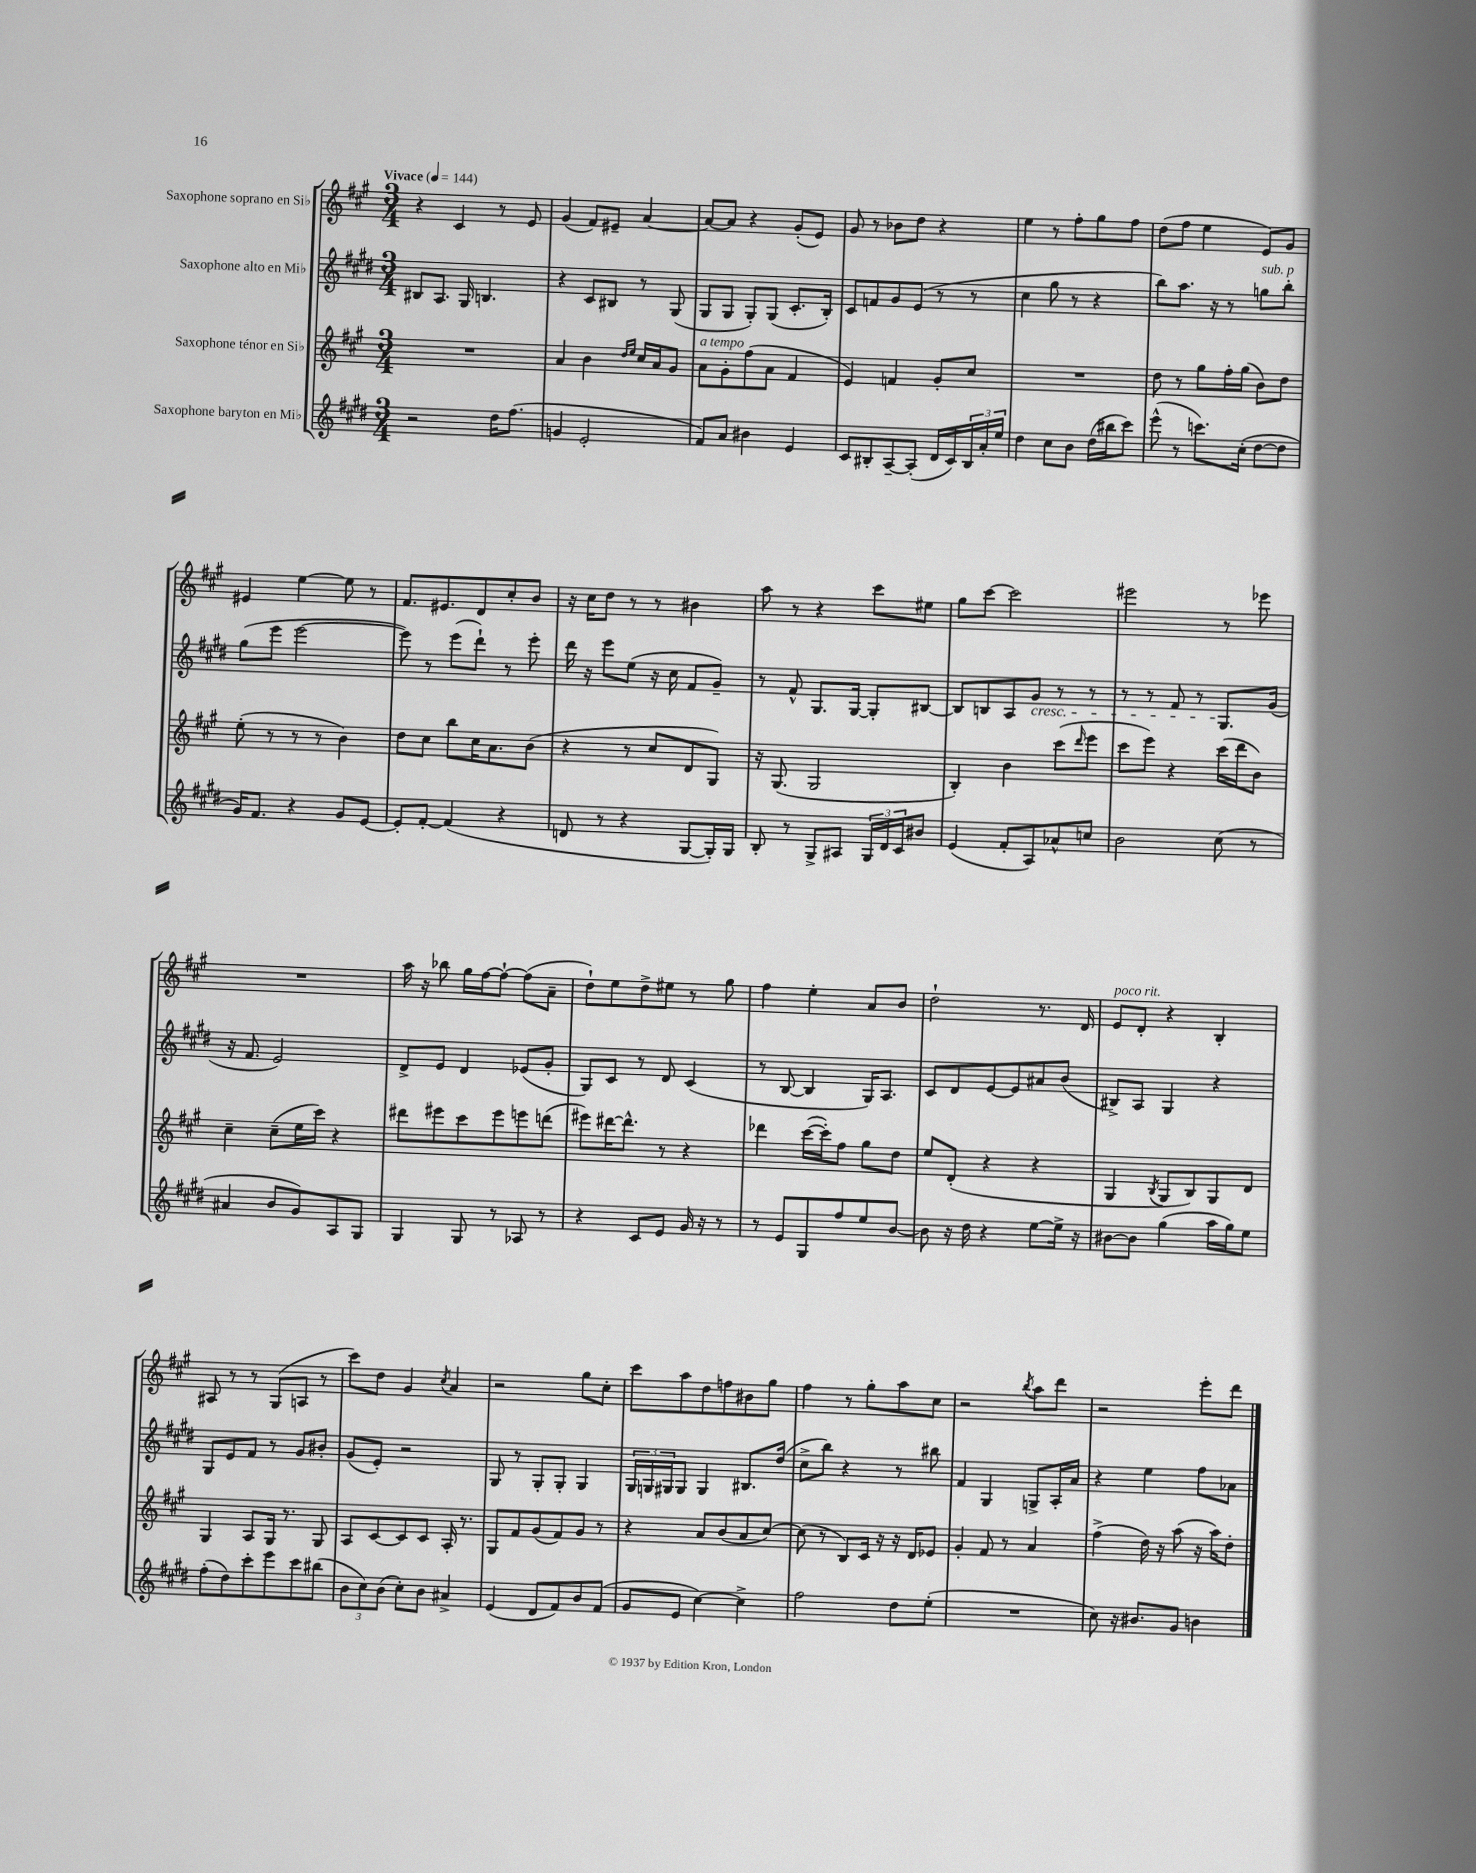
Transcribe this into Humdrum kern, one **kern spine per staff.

**kern	**kern	**kern	**kern
*part4	*part3	*part2	*part1
*staff4	*staff3	*staff2	*staff1
*I"Saxophone baryton en Mi♭	*I"Saxophone ténor en Si♭	*I"Saxophone alto en Mi♭	*I"Saxophone soprano en Si♭
*clefG2	*clefG2	*clefG2	*clefG2
*k[f#c#g#d#]	*k[f#c#g#]	*k[f#c#g#d#]	*k[f#c#g#]
*M3/4	*M3/4	*M3/4	*M3/4
*MM144	*MM144	*MM144	*MM144
=1	=1	=1	=1
!	!	!	!LO:TX:a:B:t=Vivace
2r	2.r	8B#X/L	4r
.	.	8.A/J	.
.	.	.	4c#/
.	.	16G#/	.
.	.	4.Bn/	.
16dd#\KL	.	.	8r
(8.ff#\J	.	.	.
.	.	.	8e/
=2	=2	=2	=2
4gn/	4a/	4r	(4g#/
2e'/	4b\	8c#/L	8f#/L)
.	.	8B#X/J	8e#X~/J
.	16qqdd/LL	.	.
.	16qqee/JJ	.	.
.	16cc#/LL	8r	[4a/
.	16a/J	.	.
.	8g#/J	(8G#/	.
=3	=3	=3	=3
!	!LO:TX:a:i:t=a tempo	!	!
8f#/L)	8a\L	8G#/L	8a/L_
8a/J	8g#'\	8G#/J	8a/J]
4b#X\	(8ff#\	8G#'/L)	4r
.	8a\J	(8G#/J	.
4e/	4f#/	8.c#'/L	(8g#'/L
.	.	.	8e/J)
.	.	16B'/Jk)	.
=4	=4	=4	=4
8c#/L	4e/)	8c#/L	8g#/
8B#X'/	.	8fn/	8r
[8A~/	4fn/	8g#/	8b-X\L
(8A'/J]	.	(8e/J	8dd\J
16d#/LL	8g#'/L	8r	4r
16c#/)	.	.	.
24B#/	8cc#/J	8r	.
24a'/	.	.	.
24ee/JJ	.	.	.
=5	=5	=5	=5
4dd#\	2.r	4cc#\	4ee\
8cc#\L	.	8gg#\	8r
8b\J	.	8r	8ff#'\L
(16dd#\LL	.	4r	8gg#\
16bb#X\J	.	.	.
8ccc#\J)	.	.	8ff#\J
=6	=6	=6	=6
(8eee^^\	8dd\	8bb\L)	(8dd\L
8r	8r	8.aa\J	8ff#\J
8.cccn\L)	8gg#\L	.	4ee\
.	.	16r	.
.	16ff#'\L	8r	.
(16cc#'\Jk	(16gg#\JJ	.	.
!	!	!LO:TX:a:i:t=sub. p	!
[8dd#\L	8b\L)	8ggn\L	8e/L)
8dd#\J]	8dd\J	8bb'\J	8g#/J
!!LO:LB:g=z
=7	=7	=7	=7
16g#/KL)	(8ee'\	(8gg#\L	4e#X/
8.f#/J	.	.	.
.	8r	8eee\J	.
4r	8r	[2eee\	[4ee\
.	8r	.	.
8g#/L	4b\)	.	8ee\]
[8e/J	.	.	8r
=8	=8	=8	=8
8e'/L]	8dd\L	8eee\])	8.f#/L
[8f#'/J	8cc#\J	8r	.
.	.	.	8.e#X/
(4f#/]	8bb\L	(8eee\L	.
.	16cc#\K	8ddd#`\J)	8d/
.	8.a\	.	.
4r	.	8r	8cc#'/
.	(8b\J	8eee'\	8b/J
=9	=9	=9	=9
8dn/	4r	16ddd#\	16r
.	.	16r	16cc#\KL
8r	.	8eee\L	8dd\J
4r	8r	(8ee\J	8r
.	8cc#/L	16r	8r
.	.	16cc#\	.
[8G#/L	8d/	8f#/L	4b#X\
16G#'/L])	8G#/J)	8g#~/J)	.
16G#/JJ	.	.	.
=10	=10	=10	=10
8B'/	16r	8r	8aa\
.	(8.G#/	.	.
8r	.	8f#^^/	8r
8G#^/L	2G#/	8.G#/L	4r
8A#X/J	.	.	.
.	.	[16G#/Jk	.
24G#/LL	.	8G#'/L]	8ccc#\L
24d#/	.	.	.
24c#/J	.	.	.
8b#X/J	.	[8B#X/J	8ee#X\J
=11	=11	=11	=11
(4e/	4B'/)	8B#/L]	8gg#\L
.	.	8Bn/	[8ccc#\J
8f#'/L	4b\	8A/	2ccc#\]
!	!	!LO:TX:b:i:t=cresc.	!
8A/)	.	8g#/J	.
8a-X^^/	(8ccc#\L	8r	.
.	16qqddd/	.	.
8ccn/J	8eee\J	8r	.
=12	=12	=12	=12
2b\	8ccc#\L	8r	2eee#X\
.	8eee\J)	8r	.
.	4r	8f#/	.
.	.	8r	.
(8cc#\	(16ccc#\LL	8.G#/L	8r
.	16ddd\J	.	.
8r	8b\J)	.	8eee-X\
.	.	(16g#/Jk	.
!!LO:LB:g=z
=13	=13	=13	=13
4a#X/	4cc#~\	16r	2.r
.	.	8.f#/	.
8b/L	(8cc#~\L	2e/)	.
8g#/)	16ee\L	.	.
.	16ccc#\JJ)	.	.
8A/	4r	.	.
8G#/J	.	.	.
=14	=14	=14	=14
4G#/	8ddd#X\L	8d#^/L	16aa\
.	.	.	16r
.	8eee#X\	8e/J	8bb-X\
8G#/	8ccc#\	4d#/	16gg#\LL
.	.	.	[16ff#\J
8r	8eee#\	.	8ff#`\J_
8A-X/	8eeen\	(8e-X/L	(8ff#\L]
8r	(8dddn\J	8g#'/J	8a~\J
=15	=15	=15	=15
4r	8eee#X\L)	8G#/L)	8dd`\L)
.	[16ddd#X\K	8c#/J	8ee\
.	8.ddd#^^\J]	.	.
8c#/L	.	8r	8dd^\
8e/J	8r	8d#/	8ee#X\J
16g#/	4r	(4c#/	8r
16r	.	.	.
8r	.	.	8gg#\
=16	=16	=16	=16
8r	4ddd-X\	8r	4ff#\
8e/L	.	[8B/	.
8G#/	([16ccc#\LL	4B/]	4ee'\
.	16ccc#'\J])	.	.
8ff#/	8ff#\J	.	.
8ee/	8gg#\L	16G#/KL)	8a/L
.	.	8.A/J	.
[8b/J	8dd\J	.	8b/J
=17	=17	=17	=17
8b\]	8ee/L	8c#/L	2dd`\
16r	(8d'/J	8d#/	.
16dd#\	.	.	.
4r	4r	[8e/	.
.	.	8e/]	.
[8ee\L	4r	8a#X/	8.r
16ee^\Jk]	.	(8b/J	.
16r	.	.	16d/
=18	=18	=18	=18
!	!	!	!LO:TX:a:i:t=poco rit.
[8b#X\L	4G#/	8B#X^/L)	8e/L
8b#\J]	.	8A/J	8d'/J
.	8qB/	.	.
(4gg#\	8G#/L	4G#/	4r
.	8B/)	.	.
16aa\LL	8G#/	4r	4B'/
16gg#\J)	.	.	.
8ee\J	8d/J	.	.
!!LO:LB:g=z
=19	=19	=19	=19
(8ff#'\L	4G#/	8G#/L	8A#X/
8dd#\)	.	8e/	8r
8ccc#'\	8A/L	8f#/J	8r
8eee\	16G#/Jk	8r	(8G#/L
.	8.r	.	.
8ccc#\	.	8g#/L	8An/J
(8bb#X\J	8G#/	8b#X'/J	8r
=20	=20	=20	=20
12b\L	8A/L	(8g#/L	8ccc#\L)
12cc#\)	.	.	.
.	[8c#/	8e'/J)	8dd\J
(12b\J	.	.	.
8cc#'\L)	8c#/]	2r	4g#/
8b\J	8c#/J	.	.
.	.	.	8qcc#/
4a#X^/	16A'/	.	4a/
.	8.r	.	.
=21	=21	=21	=21
(4e/	8G#/L	8G#/	2r
.	8f#/	8r	.
8d#/L	(8g#/	8G#'/L	.
8f#/)	8f#/)	8G#'/J	.
8b/	8g#/J	4G#/	8gg#\L
(8f#/J	8r	.	8cc#'\J
=22	=22	=22	=22
8g#/L	4r	24G#/LL	8ccc#\L
.	.	24Gn/	.
.	.	24G#X/J	.
8e/J	.	8G#/J	8aa\
[4cc#\)	8a/L	4G#/	8dd\
.	(8b/	.	8ffn\
4cc#^\]	8a/	8.B#X/L	8b#X\
.	[8cc#/J)	.	8gg#\J
.	.	(16dd#/Jk	.
=23	=23	=23	=23
2ff#\	(8cc#\]	8cc#^\L	4ff#\
.	8r	8bb\J)	.
.	8B/L)	4r	8r
.	16c#/Jk	.	8gg#'\L
.	16r	.	.
8dd#\L	16r	8r	8aa\
.	16d/KL	.	.
(8ee'\J	8e-X/J	8bb#X\	8cc#\J
=24	=24	=24	=24
2.r	4g#'/	4f#/	2r
.	8f#/	4G#/	.
.	8r	.	.
.	.	.	8qbb/
.	4a/	8Gn^/L	8aa\L
.	.	16A'/L	8ddd\J
.	.	16a/JJ	.
=25	=25	=25	=25
8cc#\)	(4ff#^\	4r	2r
16r	.	.	.
8.b#X/L	.	.	.
.	16dd\)	4ee\	.
.	16r	.	.
8g#/J	(8aa\	.	.
4bn\	16r	8ff#\L	8eee'\L
.	16aa\KL)	.	.
.	8dd'\J	8a-X\J	8ddd\J
==	==	==	==
*-	*-	*-	*-
